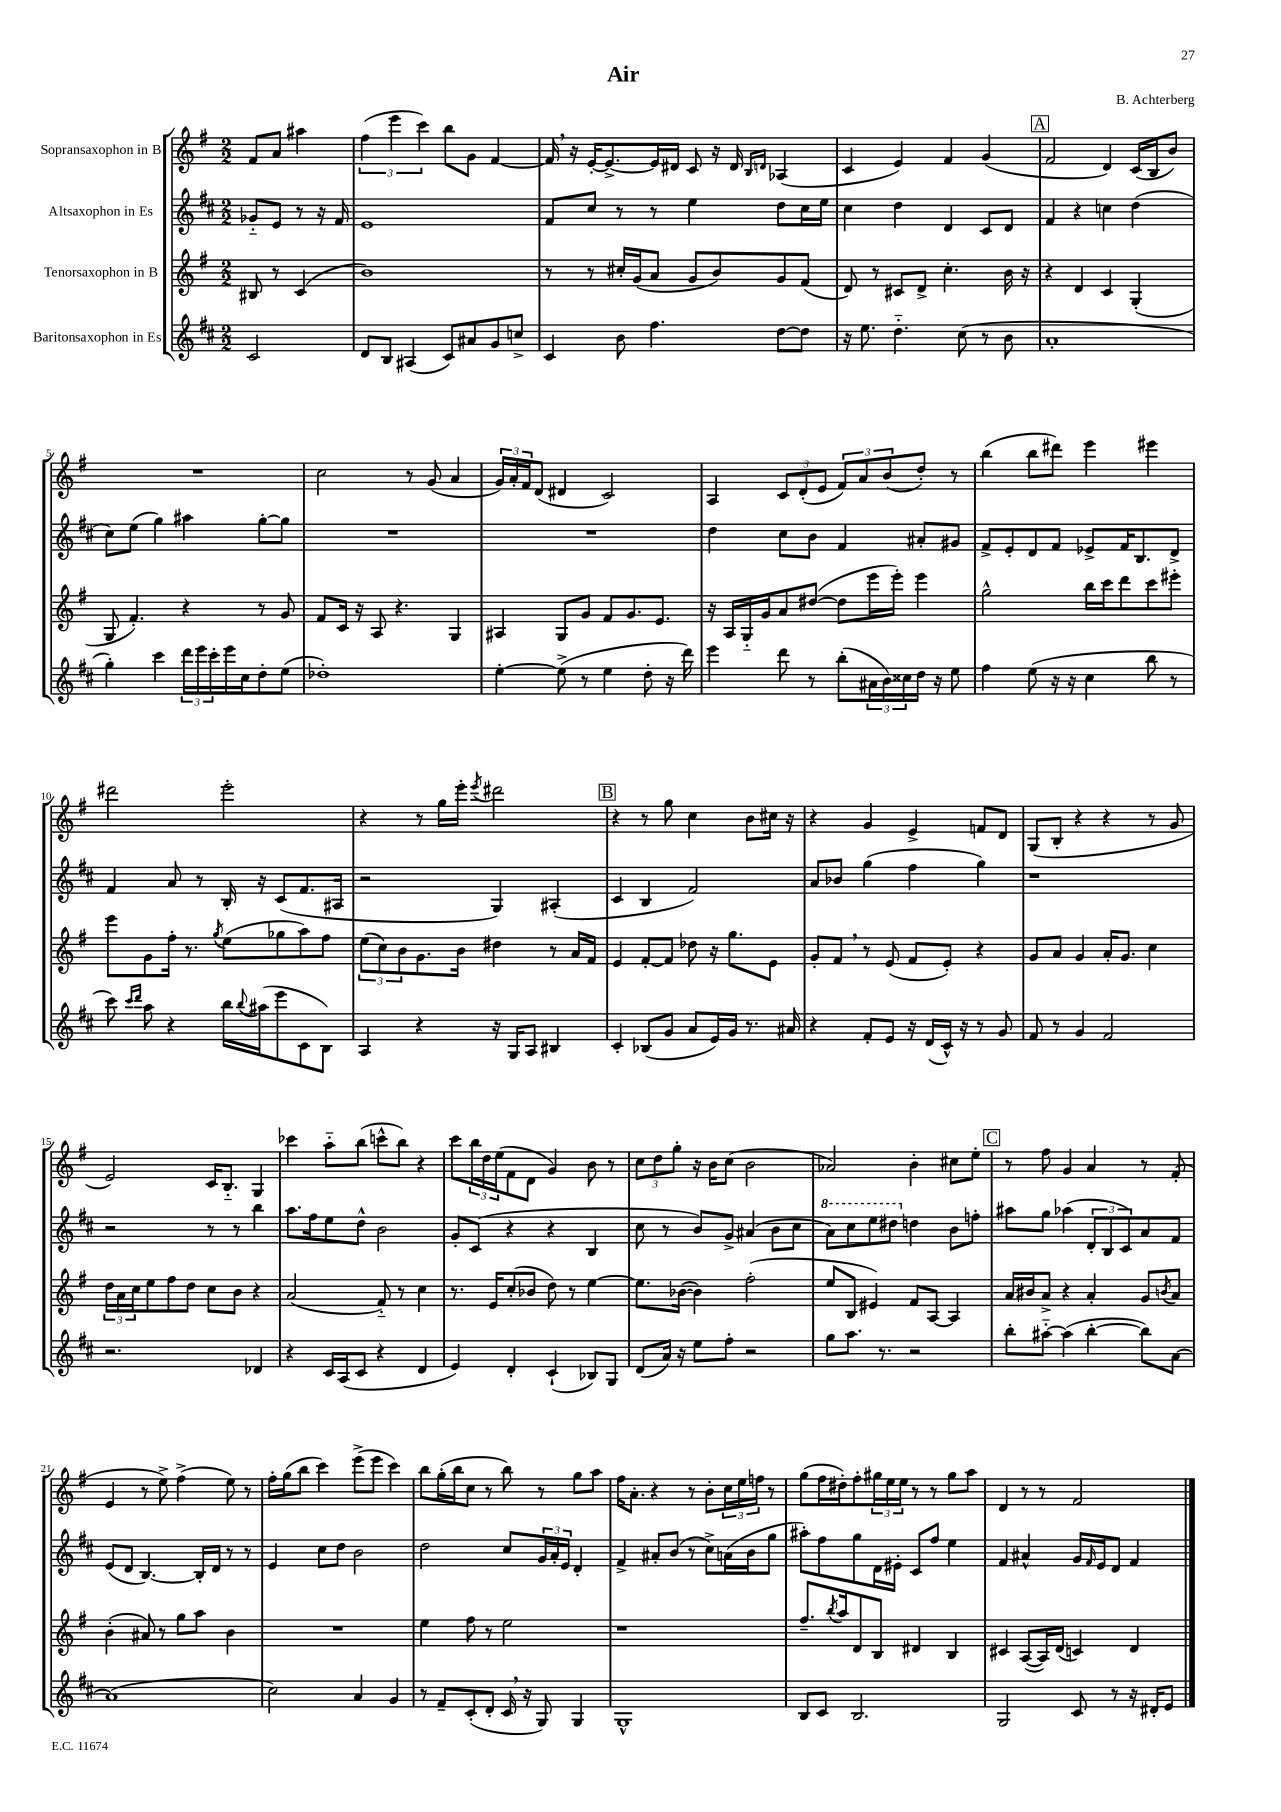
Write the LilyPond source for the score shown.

\header { title = "Air" composer = "B. Achterberg" }
<<
\new StaffGroup <<
\new Staff = "s0" \with { instrumentName = "Sopransaxophon in B" } {
    \clef treble \key g \major \numericTimeSignature \time 2/2 \partial 2
    fis'8 a'8 ais''4 |
    \tuplet 3/2 { fis''4( e'''4 c'''4) } b''8 g'8 fis'4~ |
    fis'16 \breathe r16 e'16~-. e'8.~-> e'16 dis'16 c'8 r16 dis'16 \grace { b16 d'16 } aes4( |
    c'4 e'4) fis'4 g'4( |
    \mark \markup { \box "A" } fis'2 d'4) c'16( b16 b'8) |
    R1 |
    c''2 r8 g'8( a'4 |
    \tuplet 3/2 { g'16) a'16-. fis'16 } d'8( dis'4 c'2) |
    a4 \tuplet 3/2 { c'8 d'8-.( e'8 } \tuplet 3/2 { fis'8) a'8 b'8( } d''8-.) r8 |
    b''4( b''8 dis'''8) e'''4 eis'''4 |
    dis'''2 e'''2-. |
    r4 r8 g''16 e'''16-. \acciaccatura { e'''8 } dis'''2 |
    \mark \markup { \box "B" } r4 r8 g''8 c''4 b'8 cis''16 r16 |
    r4 g'4 e'4-> f'8 d'8 |
    g8( b8-. r4 r4 r8 g'8 |
    e'2) c'16 b8.-_ g4 |
    ces'''4 a''8-_ b''8( c'''8-^ b''8) r4 |
    c'''8 \tuplet 3/2 { b''16 d''16 e''16( } fis'8 d'8 g'4) b'8 r8 |
    \tuplet 3/2 { c''8 d''8 g''8-. } r16 b'16 c''8( b'2 |
    aes'2) b'4-. cis''8 e''8-. |
    \mark \markup { \box "C" } r8 fis''8 g'4 a'4 r8 fis'8-.( |
    e'4 r8 e''8->) fis''4->( e''8) r8 |
    fis''16-. g''16( b''8 c'''4) e'''8->( e'''8 c'''4) |
    b''8 g''16-.( b''16 c''8 r8 b''8) r8 g''8 a''8 |
    fis''16 a'8.-. r4 r8 b'8-. \tuplet 3/2 { c''16 e''16 f''16 } r8 |
    g''8( fis''16 dis''16-.) fis''8-. \tuplet 3/2 { gis''16 e''16 e''16 } r8 r8 gis''8 a''8 |
    d'4 r8 r8 fis'2 \bar "|." |
}
\new Staff = "s1" \with { instrumentName = "Altsaxophon in Es" } {
    \clef treble \key d \major \numericTimeSignature \time 2/2 \partial 2
    ges'8-_ e'8 r8 r16 fis'16 |
    e'1 |
    fis'8 cis''8 r8 r8 e''4 d''8 cis''16 e''16 |
    cis''4 d''4 d'4 cis'8 d'8 |
    \mark \markup { \box "A" } fis'4 r4 c''4 d''4( |
    cis''8) e''8( g''4) ais''4 g''8~-. g''8 |
    R1 |
    R1 |
    d''4 cis''8 b'8 fis'4 ais'8-. gis'8 |
    fis'8-> e'8-. d'8 fis'8 ees'8-> fis'16 b8. d'8-> |
    fis'4 a'8 r8 b16-. r16 cis'8( fis'8. ais16 |
    r2 g4) ais4-.( |
    \mark \markup { \box "B" } cis'4 b4 fis'2) |
    a'8 bes'8 g''4( fis''4 g''4) |
    r1 |
    r2 r8 r8 b''4 |
    a''8. fis''16 e''8 d''8-^ b'2 |
    g'8-. cis'8( r4 r4 b4 |
    cis''8 r8 b'8) g'8-> ais'4( b'8 cis''8 |
    \ottava #1 a''8) cis'''8 e'''8 dis'''8 \ottava #0 d''!4 b'8 f''8-. |
    \mark \markup { \box "C" } ais''8 g''8 aes''4( \tuplet 3/2 { d'8-. b8 cis'8) } a'8 fis'8 |
    e'8( d'8 b4.~) b16-. d'16 r8 r8 |
    e'4 cis''8 d''8 b'2 |
    d''2 cis''8 \tuplet 3/2 { g'16 a'16-. e'16 } d'4-. |
    fis'4-> ais'8-. b'8( r8 cis''8->) a'16( b'16 g''8 |
    ais''8-.) fis''8 g''8 d'16 eis'16-. cis'8 fis''8 e''4 |
    fis'4 ais'4-^ g'16 \grace { fis'16 } e'16 d'8 fis'4 \bar "|." |
}
\new Staff = "s2" \with { instrumentName = "Tenorsaxophon in B" } {
    \clef treble \key g \major \numericTimeSignature \time 2/2 \partial 2
    bis8 r8 c'4( |
    b'1) |
    r8 r8 cis''16-. g'16( a'8 g'8 b'8) g'8 fis'8( |
    d'8) r8 cis'8 d'8-> c''4.-. b'16 r16 |
    \mark \markup { \box "A" } r4 d'4 c'4 g4-.( |
    g8 fis'4.-.) r4 r8 g'8 |
    fis'8 c'16 r16 a8 r4. g4 |
    ais4 g8 g'8 fis'8 g'8. e'8. |
    r16 a16 g16-_ g'16 a'8 dis''8~( dis''8 e'''16 e'''16-.) e'''4 |
    g''2-^ b''16 c'''16 d'''8 c'''8 eis'''8-. |
    e'''8 g'8 fis''16-. r8. \acciaccatura { g''8 } e''8( ges''8 a''8) fis''8 |
    \tuplet 3/2 { e''8( c''8) b'8 } g'8. b'16 dis''4 r8 a'16 fis'16 |
    \mark \markup { \box "B" } e'4 fis'8~-. fis'8 des''8 r16 g''8. e'8 |
    g'8-. fis'8 \breathe r8 e'8( fis'8 e'8-.) r4 |
    g'8 a'8 g'4 a'16-. g'8. c''4 |
    \tuplet 3/2 { d''16 a'16 c''16 } e''8 fis''8 d''8 c''8 b'8 r4 |
    a'2( fis'8-_) r8 c''4 |
    r8. e'16 c''8-.( bes'8 d''8) r8 e''4~ |
    e''8. bes'16~( bes'4) fis''2-.( |
    e''8 b8 eis'4) fis'8 a8~ a4 |
    \mark \markup { \box "C" } a'16 bis'16 a'8-> r4 a'4-. g'8 \acciaccatura { b'8 } a'8 |
    b'4-.( ais'8) r8 g''8 a''8 b'4 |
    R1 |
    e''4 fis''8 r8 e''2 |
    r1 |
    fis''8.-- \acciaccatura { b''8 } a''16 d'8 b8 dis'4 b4 |
    cis'4 a8~( a16) d'16( c'4) d'4 \bar "|." |
}
\new Staff = "s3" \with { instrumentName = "Baritonsaxophon in Es" } {
    \clef treble \key d \major \numericTimeSignature \time 2/2 \partial 2
    cis'2 |
    d'8 b8 ais4( cis'8) ais'8 g'8 c''8-> |
    cis'4 b'8 fis''4. d''8~ d''8 |
    r16 e''8. d''4.-_ cis''8( r8 b'8 |
    \mark \markup { \box "A" } a'1-. |
    g''4-.) cis'''4 \tuplet 3/2 { d'''16 e'''16 cis'''16-. } e'''16 cis''16 d''8-. e''8( |
    des''1-.) |
    e''4~-. e''8->( r8 e''4 d''8-. r16 d'''16) |
    e'''4 d'''8 r8 b''8-.( \tuplet 3/2 { ais'16 b'16) cisis''16 } d''16 r16 e''8 |
    fis''4 e''8( r16 r16 cis''4 b''8 r8 |
    cis'''8) \grace { cis'''16 d'''16 } a''8 r4 b''16 \appoggiatura { b''8 } ais''16( e'''8 cis'8 b8) |
    a4 r4 r16 g16 a8 bis4 |
    \mark \markup { \box "B" } cis'4-. bes8( g'8 a'8 e'16) g'16 r8. ais'16 |
    r4 fis'8-. e'8 r16 d'16( cis'16-^) r16 r8 g'8 |
    fis'8 r8 g'4 fis'2 |
    r2. des'4 |
    r4 cis'16 a16( cis'8 r4 d'4 |
    e'4) d'4-. cis'4-!( bes8) g8 |
    d'8( a'16) r16 e''8 fis''8-. r2 |
    g''8 a''8. r8. r2 |
    \mark \markup { \box "C" } b''8-. ais''8~-_ ais''4( b''4~-. b''8) a'8~ |
    a'1( |
    cis''2) a'4 g'4 |
    r8 fis'8-- cis'8-.( d'8-. cis'16 \breathe r16 g8) g4 |
    g1-^ |
    b8 cis'8 b2. |
    g2 cis'8 r8 r16 dis'16-. e'8 \bar "|." |
}
>>
>>
